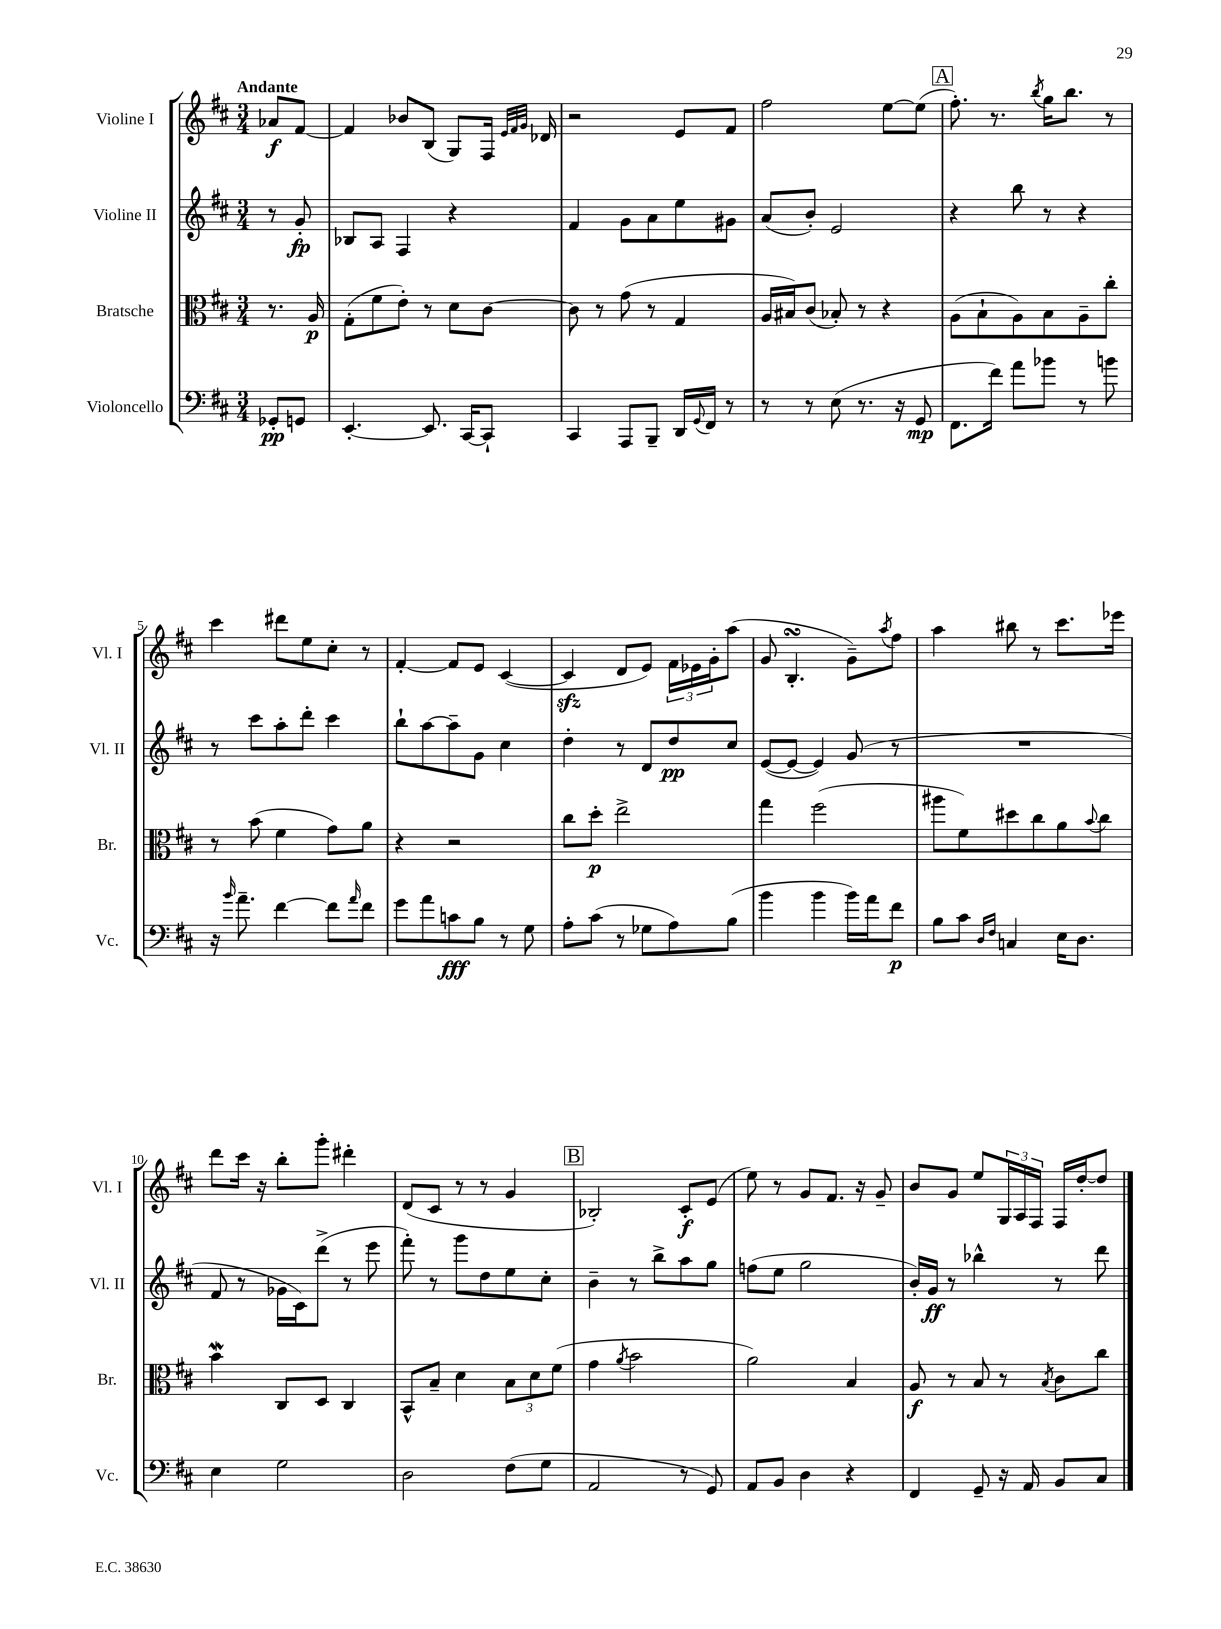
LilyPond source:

<<
\new StaffGroup <<
\new Staff = "s0" \with { instrumentName = "Violine I" shortInstrumentName = "Vl. I" } {
    \clef treble \key d \major \numericTimeSignature \time 3/4 \partial 4 \tempo "Andante"
    aes'8\f fis'8~ |
    fis'4 bes'8 b8( g8) fis16 \grace { e'32 fis'32 g'32 } des'16 |
    r2 e'8 fis'8 |
    fis''2 e''8~ e''8( |
    \mark \markup { \box "A" } fis''8.-.) r8. \acciaccatura { b''8 } g''16 b''8. r8 |
    cis'''4 dis'''8 e''8 cis''8-. r8 |
    fis'4~-. fis'8 e'8 cis'4~( |
    cis'4\sfz d'8 e'8) \tuplet 3/2 { fis'16 ees'16 g'16-. } a''8( |
    g'8 b4.-.\turn g'8--) \acciaccatura { a''8 } fis''8 |
    a''4 bis''8 r8 cis'''8. ees'''16 |
    d'''8 cis'''16 r16 b''8-. g'''8-. dis'''4-. |
    d'8( cis'8 r8 r8 g'4 |
    \mark \markup { \box "B" } bes2-.) cis'8-.\f e'8( |
    e''8) r8 g'8 fis'8. r16 g'8-- |
    b'8 g'8 e''8 \tuplet 3/2 { g16 a16 fis16 } fis16 d''16~-. d''8 \bar "|." |
}
\new Staff = "s1" \with { instrumentName = "Violine II" shortInstrumentName = "Vl. II" } {
    \clef treble \key d \major \numericTimeSignature \time 3/4 \partial 4
    r8 g'8-.\fp |
    bes8 a8 fis4 r4 |
    fis'4 g'8 a'8 e''8 gis'8 |
    a'8( b'8-.) e'2 |
    \mark \markup { \box "A" } r4 b''8 r8 r4 |
    r8 cis'''8 a''8-. d'''8-. cis'''4 |
    b''8-! a''8~ a''8-- g'8 cis''4 |
    d''4-. r8 d'8 d''8\pp cis''8 |
    e'8~( e'8~ e'4) g'8( r8 |
    R2. |
    fis'8 r8 ges'16 cis'16) d'''8->( r8 e'''8 |
    fis'''8-.) r8 g'''8 d''8 e''8 cis''8-. |
    \mark \markup { \box "B" } b'4-- r8 b''8-> a''8 g''8 |
    f''8( e''8 g''2 |
    b'16-.) g'16\ff r8 bes''4-^ r8 d'''8 \bar "|." |
}
\new Staff = "s2" \with { instrumentName = "Bratsche" shortInstrumentName = "Br." } {
    \clef alto \key d \major \numericTimeSignature \time 3/4 \partial 4
    r8. a16\p |
    g8-.( fis'8 e'8-.) r8 d'8 cis'8~ |
    cis'8 r8 g'8( r8 g4 |
    a16 bis16) cis'8( bes8-.) r8 r4 |
    \mark \markup { \box "A" } a8( b8-! a8) b8 a8-- cis''8-. |
    r8 b'8( fis'4 g'8) a'8 |
    r4 r2 |
    cis''8 d''8-.\p e''2-> |
    g''4 fis''2( |
    ais''8 fis'8) dis''8 cis''8 a'8 \appoggiatura { b'8 } cis''8 |
    b'4\mordent cis8 d8 cis4 |
    b,8-^ b8-- d'4 \tuplet 3/2 { b8 d'8 fis'8( } |
    \mark \markup { \box "B" } g'4 \acciaccatura { a'8 } b'2 |
    a'2) b4 |
    a8\f r8 b8 r8 \acciaccatura { b8 } cis'8 cis''8 \bar "|." |
}
\new Staff = "s3" \with { instrumentName = "Violoncello" shortInstrumentName = "Vc." } {
    \clef bass \key d \major \numericTimeSignature \time 3/4 \partial 4
    ges,8-.\pp g,8 |
    e,4.~-. e,8. cis,16~ cis,8-! |
    cis,4 a,,8 b,,8-- d,16 \appoggiatura { g,8 } fis,16 r8 |
    r8 r8 e8( r8. r16 g,8\mp |
    \mark \markup { \box "A" } fis,8. fis'16) a'8 bes'8 r8 b'8 |
    r16 \grace { b'16 } a'8.-- fis'4~ fis'8 \grace { a'16 } fis'8 |
    g'8 a'8 c'8\fff b8 r8 g8 |
    a8-. cis'8( r8 ges8 a8) b8( |
    b'4 b'4 b'16) a'16 fis'8\p |
    b8 cis'8 \grace { d16 fis16 } c4 e16 d8. |
    e4 g2 |
    d2 fis8( g8 |
    \mark \markup { \box "B" } a,2 r8 g,8) |
    a,8 b,8 d4 r4 |
    fis,4 g,8-- r16 a,16 b,8 cis8 \bar "|." |
}
>>
>>
